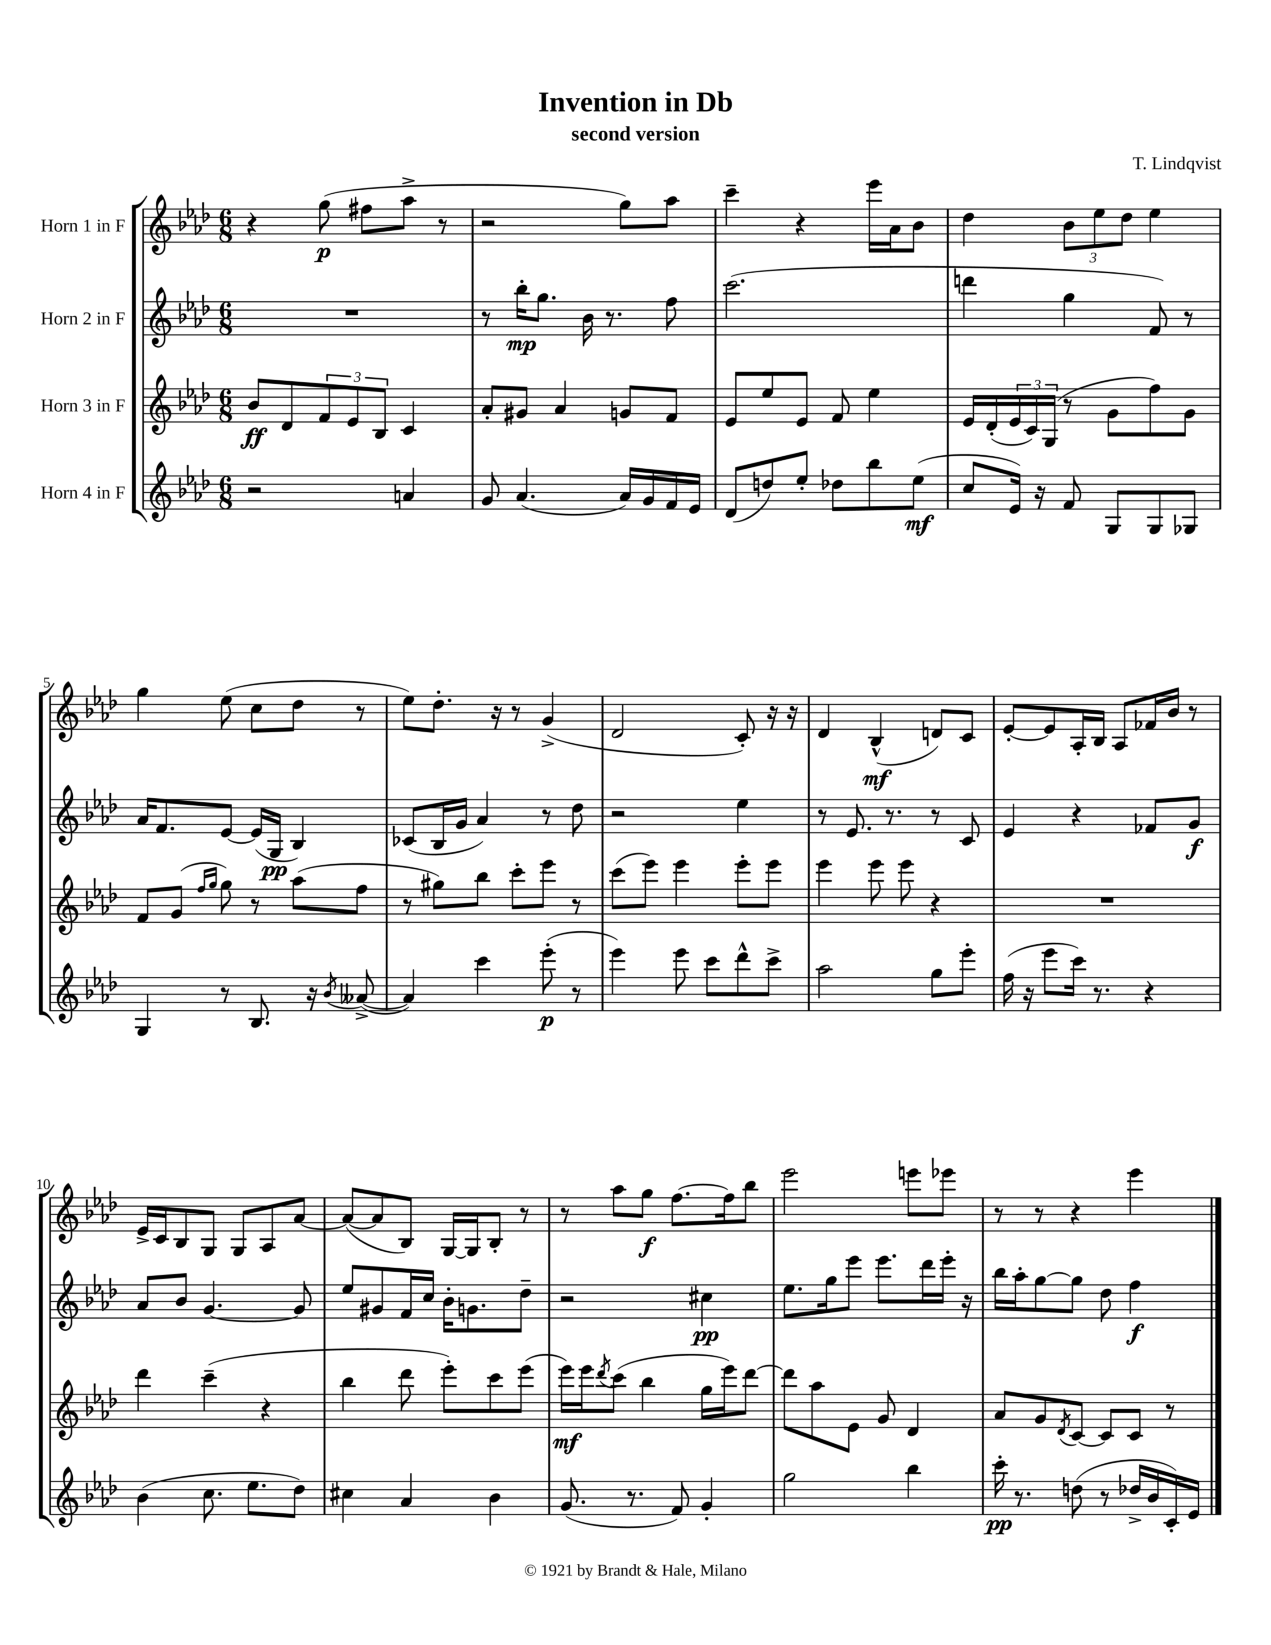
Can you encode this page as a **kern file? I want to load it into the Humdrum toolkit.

**kern	**dynam	**kern	**dynam	**kern	**dynam	**kern	**dynam
*part4	*part4	*part3	*part3	*part2	*part2	*part1	*part1
*staff4	*staff4	*staff3	*staff3	*staff2	*staff2	*staff1	*staff1
*I"Horn 4 in F	*	*I"Horn 3 in F	*	*I"Horn 2 in F	*	*I"Horn 1 in F	*
*clefG2	*	*clefG2	*	*clefG2	*	*clefG2	*
*k[b-e-a-d-]	*	*k[b-e-a-d-]	*	*k[b-e-a-d-]	*	*k[b-e-a-d-]	*
*M6/8	*	*M6/8	*	*M6/8	*	*M6/8	*
=1	=1	=1	=1	=1	=1	=1	=1
2r	.	8b-/L	ff	2.r	.	4r	.
.	.	8d-/	.	.	.	.	.
.	.	12f/	.	.	.	(8gg\	p
.	.	12e-/	.	.	.	.	.
.	.	.	.	.	.	8ff#X\L	.
.	.	12B-/J	.	.	.	.	.
4an/	.	4c/	.	.	.	8aa-^\J	.
.	.	.	.	.	.	8r	.
=2	=2	=2	=2	=2	=2	=2	=2
8g/	.	8a-'/L	.	8r	.	2r	.
(4.a-/	.	8g#X/J	.	16bb-'\KL	mp	.	.
.	.	.	.	8.gg\J	.	.	.
.	.	4a-/	.	.	.	.	.
.	.	.	.	16b-\	.	.	.
.	.	.	.	8.r	.	.	.
16a-/LL)	.	8gn/L	.	.	.	8gg\L)	.
16g/	.	.	.	.	.	.	.
16f/	.	8f/J	.	8ff\	.	8aa-\J	.
16e-/JJ	.	.	.	.	.	.	.
=3	=3	=3	=3	=3	=3	=3	=3
(8d-/L	.	8e-/L	.	(2.ccc\	.	4ccc~\	.
8ddn/)	.	8ee-/	.	.	.	.	.
8ee-'/J	.	8e-/J	.	.	.	4r	.
8dd-X\L	.	8f/	.	.	.	.	.
8bb-\	.	4ee-\	.	.	.	16eee-\LL	.
.	.	.	.	.	.	16a-\J	.
(8ee-\J	mf	.	.	.	.	8b-\J	.
=4	=4	=4	=4	=4	=4	=4	=4
8cc/L	.	16e-/LL	.	4dddn\	.	4dd-\	.
.	.	(16d-'/	.	.	.	.	.
16e-/Jk)	.	24e-/	.	.	.	.	.
.	.	24c/)	.	.	.	.	.
16r	.	.	.	.	.	.	.
.	.	(24G/JJ	.	.	.	.	.
8f/	.	8r	.	4gg\	.	12b-\L	.
.	.	.	.	.	.	12ee-\	.
8G/L	.	8g\L	.	.	.	.	.
.	.	.	.	.	.	12dd-\J	.
8G/	.	8ff\)	.	8f/)	.	4ee-\	.
8G-X/J	.	8g\J	.	8r	.	.	.
!!LO:LB:g=z
=5	=5	=5	=5	=5	=5	=5	=5
4G/	.	8f/L	.	16a-/KL	.	4gg\	.
.	.	.	.	8.f/	.	.	.
.	.	(8g/J	.	.	.	.	.
.	.	16qqff/LL	.	.	.	.	.
.	.	16qqgg/JJ	.	.	.	.	.
8r	.	8gg\)	.	[8e-/J	.	(8ee-\	.
8.B-/	.	8r	.	(16e-/LL]	.	8cc\L	.
.	.	.	.	16G/JJ	pp	.	.
.	.	(8aa-\L	.	4B-/)	.	8dd-\J	.
16r	.	.	.	.	.	.	.
8qb-/	.	.	.	.	.	.	.
([8a--X^/	.	8ff\J	.	.	.	8r	.
=6	=6	=6	=6	=6	=6	=6	=6
4a--/])	.	8r	.	(8c-X/L	.	8ee-\L)	.
.	.	8gg#X\L)	.	16B-/L	.	8.dd-'\J	.
.	.	.	.	16g/JJ	.	.	.
4ccc\	.	8bb-\J	.	4a-/)	.	.	.
.	.	.	.	.	.	16r	.
.	.	8ccc'\L	.	.	.	8r	.
(8eee-'\	p	8eee-\J	.	8r	.	(4g^/	.
8r	.	8r	.	8dd-\	.	.	.
=7	=7	=7	=7	=7	=7	=7	=7
4eee-\)	.	(8ccc\L	.	2r	.	2d-/	.
.	.	8eee-\J)	.	.	.	.	.
8eee-\	.	4eee-\	.	.	.	.	.
8ccc\L	.	.	.	.	.	.	.
8ddd-^^\	.	8eee-'\L	.	4ee-\	.	8c'/)	.
8ccc^\J	.	8eee-\J	.	.	.	16r	.
.	.	.	.	.	.	16r	.
=8	=8	=8	=8	=8	=8	=8	=8
2aa-\	.	4eee-\	.	8r	.	4d-/	.
.	.	.	.	8.e-/	.	.	.
.	.	8eee-\	.	.	.	(4B-^^/	mf
.	.	.	.	8.r	.	.	.
.	.	8eee-\	.	.	.	.	.
8gg\L	.	4r	.	8r	.	8dn/L)	.
8eee-'\J	.	.	.	8c/	.	8c/J	.
=9	=9	=9	=9	=9	=9	=9	=9
(16ff\	.	2.r	.	4e-/	.	[8e-'/L	.
16r	.	.	.	.	.	.	.
8eee-\L	.	.	.	.	.	8e-/]	.
16ccc\Jk)	.	.	.	4r	.	16A-'/L	.
8.r	.	.	.	.	.	16B-/JJ	.
.	.	.	.	.	.	8A-/L	.
4r	.	.	.	8f-X/L	.	16f-X/L	.
.	.	.	.	.	.	16b-/JJ	.
.	.	.	.	8g/J	f	8r	.
!!LO:LB:g=z
=10	=10	=10	=10	=10	=10	=10	=10
(4b-\	.	4ddd-\	.	8a-/L	.	16e-^/LL	.
.	.	.	.	.	.	16c/J	.
.	.	.	.	8b-/J	.	8B-/	.
8.cc\	.	(4ccc~\	.	[4.g/	.	8G/J	.
.	.	.	.	.	.	8G/L	.
8.ee-\L	.	.	.	.	.	.	.
.	.	4r	.	.	.	8A-/	.
8dd-\J)	.	.	.	8g/]	.	[8a-/J	.
=11	=11	=11	=11	=11	=11	=11	=11
4cc#X\	.	4bb-\	.	8ee-/L	.	(8a-/L_	.
.	.	.	.	8g#X/	.	8a-/]	.
4a-/	.	8ddd-\	.	16f/L	.	8B-/J)	.
.	.	.	.	16cc/JJ	.	.	.
.	.	8eee-'\L)	.	16b-'\KL	.	[16G/LL	.
.	.	.	.	8.gn\	.	16G/J]	.
4b-\	.	8ccc\	.	.	.	8B-'/J	.
.	.	(8eee-\J	.	8dd-~\J	.	8r	.
=12	=12	=12	=12	=12	=12	=12	=12
(8.g/	.	16eee-\LL)	mf	2r	.	8r	.
.	.	16eee-\J	.	.	.	.	.
.	.	8qddd-/	.	.	.	.	.
.	.	(8ccc\J	.	.	.	8aa-\L	.
8.r	.	.	.	.	.	.	.
.	.	4bb-\	.	.	.	8gg\J	f
8f/)	.	.	.	.	.	[8.ff\L	.
4g'/	.	16gg\LL	.	4cc#X\	pp	.	.
.	.	16eee-\J)	.	.	.	16ff\k]	.
.	.	[8ddd-\J	.	.	.	8bb-\J	.
=13	=13	=13	=13	=13	=13	=13	=13
2gg\	.	8ddd-\L]	.	8.ee-\L	.	2eee-\	.
.	.	8aa-\	.	.	.	.	.
.	.	.	.	16gg\k	.	.	.
.	.	8e-\J	.	8eee-\J	.	.	.
.	.	8g/	.	8.eee-\L	.	.	.
4bb-\	.	4d-/	.	.	.	8eeen\L	.
.	.	.	.	16ddd-\L	.	.	.
.	.	.	.	16eee-'\JJ	.	8eee-X\J	.
.	.	.	.	16r	.	.	.
=14	=14	=14	=14	=14	=14	=14	=14
16ccc'\	pp	8a-/L	.	16bb-\LL	.	8r	.
8.r	.	.	.	16aa-'\J	.	.	.
.	.	8g/	.	[8gg\	.	8r	.
.	.	8qd-/	.	.	.	.	.
(8ddn\	.	[8c/J	.	8gg\J]	.	4r	.
8r	.	8c/L]	.	8dd-\	.	.	.
16dd-X^/LL	.	8c/J	.	4ff\	f	4eee-\	.
16b-/	.	.	.	.	.	.	.
16c'/)	.	8r	.	.	.	.	.
16e-/JJ	.	.	.	.	.	.	.
==	==	==	==	==	==	==	==
*-	*-	*-	*-	*-	*-	*-	*-
